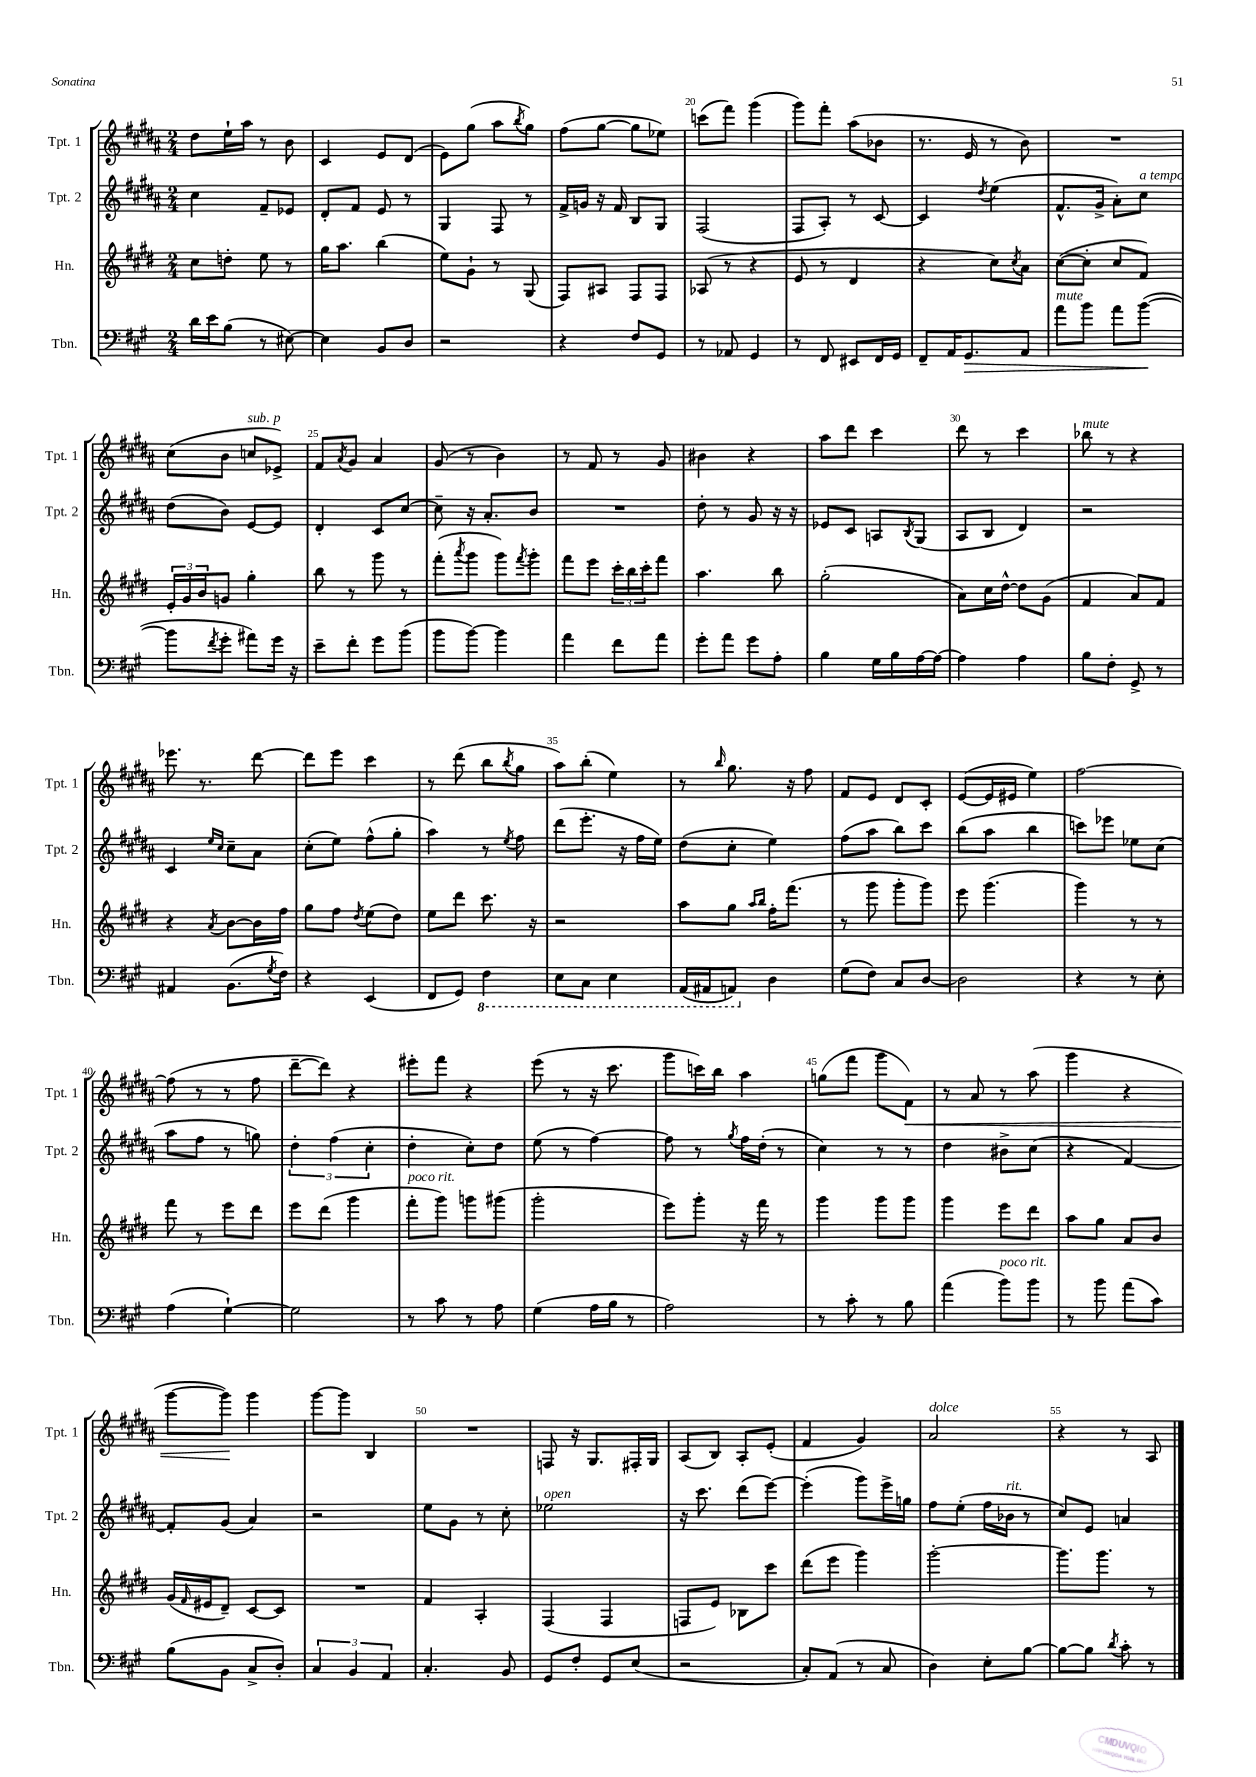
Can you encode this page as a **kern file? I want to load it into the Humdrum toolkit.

**kern	**kern	**kern	**kern
*staff4	*staff3	*staff2	*staff1
*clefF4	*clefG2	*clefG2	*clefG2
*k[f#c#g#]	*k[f#c#g#d#]	*k[f#c#g#d#a#]	*k[f#c#g#d#a#]
*M2/4	*M2/4	*M2/4	*M2/4
16d	8cc#	4cc#	8dd#
16e	.	.	.
(8B	8dd'	.	16ee`
.	.	.	16aa#
8r	8ee	8f#~	8r
[8E#)	8r	8e-	8b
=	=	=	=
4E#]	16gg#	8d#'	4c#
.	8.aa	.	.
.	.	8f#	.
8BB	(4bb	8e	8e
8D	.	8r	(8d#
=	=	=	=
2r	8ee)	4G#	8e)
.	8g#`	.	(8gg#
.	8r	8F#	8aa#
.	.	.	8qbb
.	(8G#	8r	8gg#)
=	=	=	=
4r	8F#)	16f#^	(8ff#
.	.	16g	.
.	8A#	16r	[8gg#
.	.	16f#	.
8F#	8F#	8B	8gg#]
8GG#	8F#	8G#	8ee-)
=	=	=	=
8r	(8A-	(2F#	(8ccc
8AA-	8r	.	8fff#)
4GG#	4r	.	(4ggg#
=	=	=	=
8r	8e	8F#	8ggg#)
8FF#	8r	8A#')	8fff#'
8EE#	4d#	8r	(8aa#
16FF#	.	[8c#	8b-
16GG#	.	.	.
=	=	=	=
8FF#~	4r	4c#]	8.r
16AA	.	.	.
8.GG#	.	.	16e
.	.	8qdd#	.
.	8cc#)	(4ee	8r
.	8qcc#	.	.
8AA	8a	.	8b)
=	=	=	=
8a	([8cc#	8.f#^^	2r
8b	8cc#']	.	.
.	.	16g#^	.
8a	8cc#	8a#')	.
([8b	8f#)	8cc#	.
=	=	=	=
8b]	24e'	(8dd#	(8cc#
.	24g#	.	.
.	24b	.	.
8qf#	.	.	.
8g#'	8g	8b)	8b
8a#)	4gg#'	[8e	8cc
16g#	.	8e]	8e-^)
16r	.	.	.
=	=	=	=
8e~	8bb	4d#'	8f#
.	.	.	8qa#
8f#'	8r	.	8g#
8g#	8ggg#	8c#	4a#
(8b	8r	[8cc#	.
=	=	=	=
8b	(8fff#'	8cc#~]	(8g#
.	8qaaa	.	.
[8b)	8ggg#	16r	8r
.	.	8.a#'	.
4b]	8ggg#)	.	4b)
.	8qfff#	.	.
.	8ggg#'	8b	.
=	=	=	=
4a	8fff#	2r	8r
.	8eee	.	8f#
8f#	24ccc#'	.	8r
.	24bb	.	.
.	24ccc#'	.	.
8a	8fff#	.	8g#
=	=	=	=
8g#'	4.aa	8dd#'	4b#
8a	.	8r	.
8g#	.	8g#	4r
8A'	8bb	16r	.
.	.	16r	.
=	=	=	=
4B	(2gg#'	8e-	8aa#
.	.	8c#	8ddd#
16G#	.	8A	4ccc#
16B	.	.	.
.	.	8qB	.
[16A	.	(8G#	.
16A_	.	.	.
=	=	=	=
4A]	8a)	8A#	8ddd#
.	16cc#	8B	8r
.	[16dd#^^	.	.
4A	8dd#]	4d#)	4ccc#
.	(8g#	.	.
=	=	=	=
8B	4f#	2r	8bb-
8F#'	.	.	8r
8GG#^	8a)	.	4r
8r	8f#	.	.
=	=	=	=
4AA#	4r	4c#	8.eee-
.	.	.	8.r
.	.	16qqee	.
.	8qa	16qqcc#	.
(8.BB	[8b	8cc#~	.
.	16b]	8a#	[8ddd#
8qG#	.	.	.
16F#)	16ff#	.	.
=	=	=	=
4r	8gg#	(8cc#'	8ddd#]
.	8ff#	8ee)	8eee
.	8qdd#	.	.
(4EE	(8ee	(8ff#^^	4ccc#
.	8dd#)	8gg#'	.
=	=	=	=
8FF#	8ee	4aa#)	8r
8GG#)	8ddd#	.	(8ddd#
4FF#	8.ccc#	8r	8bb
.	.	8qee	8qbb
.	.	8ff#	8gg#
.	16r	.	.
=	=	=	=
8EE	2r	(8ddd#	8aa#)
8CC#	.	8.eee'	(8bb'
4EE	.	.	4ee)
.	.	16r	.
.	.	16ff#	.
.	.	16ee)	.
=	=	=	=
(16AAA	8aa	(8dd#	8r
16AAA#	.	.	.
.	.	.	16qqbb
8AAA)	8gg#	8cc#'	8.gg#
.	16qqaa	.	.
.	16qqbb	.	.
4D	16ff#'	4ee)	.
.	(8.fff#	.	16r
.	.	.	8ff#
=	=	=	=
(8G#	8r	(8ff#	8f#
8F#)	8ggg#	8aa#	8e
8C#	8ggg#'	8bb)	8d#
[8D	8ggg#)	8ccc#	8c#'
=	=	=	=
2D]	8eee	(8bb	([8e
.	(4.ggg#	8aa#	16e]
.	.	.	16e#
.	.	4bb	4ee)
=	=	=	=
4r	4ggg#)	8ccc)	[2ff#
.	.	8eee-	.
8r	8r	8ee-	.
8E'	8r	(8cc#	.
=	=	=	=
(4A	8fff#	8aa#	(8ff#]
.	8r	8ff#	8r
[4G#`)	8eee	8r	8r
.	8ddd#	8gg)	8ff#
=	=	=	=
2G#]	8eee	6dd#'	[8ddd#~
.	(8ddd#	.	8ddd#])
.	.	(6ff#	.
.	4ggg#	.	4r
.	.	6cc#'	.
=	=	=	=
8r	8fff#'	4dd#'	8eee#'
8c#	8ggg#)	.	8fff#
8r	8ggg	8cc#')	4r
8A	(8ggg#	8dd#	.
=	=	=	=
(4G#	2ggg#'	(8ee	(8eee
.	.	8r	8r
16A	.	[4ff#)	16r
16B	.	.	8.ccc#
8r	.	.	.
=	=	=	=
2A)	8eee)	8ff#]	8ggg#
.	8ggg#'	8r	16ccc)
.	.	.	16bb
.	.	8qgg#	.
.	16r	16ff#	4aa#
.	16fff#	(16dd#'	.
.	8r	8r	.
=	=	=	=
8r	4ggg#	4cc#)	(8gg
8c#'	.	.	8fff#
8r	8ggg#	8r	8ggg#
8B	8ggg#	8r	8f#)
=	=	=	=
(4a	4ggg#	4dd#	8r
.	.	.	8a#
8b)	8eee	8b#^	8r
8b	8ddd#	(8cc#	(8aa#
=	=	=	=
8r	8aa	4r	4ggg#
8b	8gg#	.	.
(8a	8a	[4f#)	4r
8c#)	8b	.	.
=	=	=	=
(8B	(16g#	8f#']	[8ggg#
.	16qqf#	.	.
.	16e#	.	.
8BB	8d#~)	(8g#	8ggg#])
8C#^	[8c#	4a#)	4ggg#
8D')	8c#]	.	.
=	=	=	=
6C#	2r	2r	[8ggg#
.	.	.	8ggg#]
6BB	.	.	.
.	.	.	4B
6AA	.	.	.
=	=	=	=
4.C#'	4f#	8ee	2r
.	.	8g#	.
.	4A'	8r	.
8BB	.	8cc#'	.
=	=	=	=
8GG#	(4F#	2ee-	8F
8F#'	.	.	16r
.	.	.	8.G#
8GG#	4F#	.	.
(8E	.	.	16F#'
.	.	.	16G#
=	=	=	=
2r	8F	16r	(8A#
.	.	8.ccc#	.
.	8e)	.	8B)
.	8B-	(8ddd#	8A#'
.	8ccc#	[8eee)	(8e'
=	=	=	=
8C#')	(8ddd#	(4eee']	4f#
(8AA	8eee	.	.
8r	4ggg#)	8ggg#)	4g#)
8C#	.	16eee^	.
.	.	16gg	.
=	=	=	=
4D)	[2ggg#'	8ff#	2a#
.	.	(8ee'	.
8E'	.	16ff#	.
.	.	16b-	.
[8B	.	8r	.
=	=	=	=
8B_	8.ggg#]	8cc#)	4r
8B]	.	8e	.
.	8.ggg#	.	.
8qd	.	.	.
8c#'	.	4a	8r
8r	8r	.	8A#
==	==	==	==
*-	*-	*-	*-
